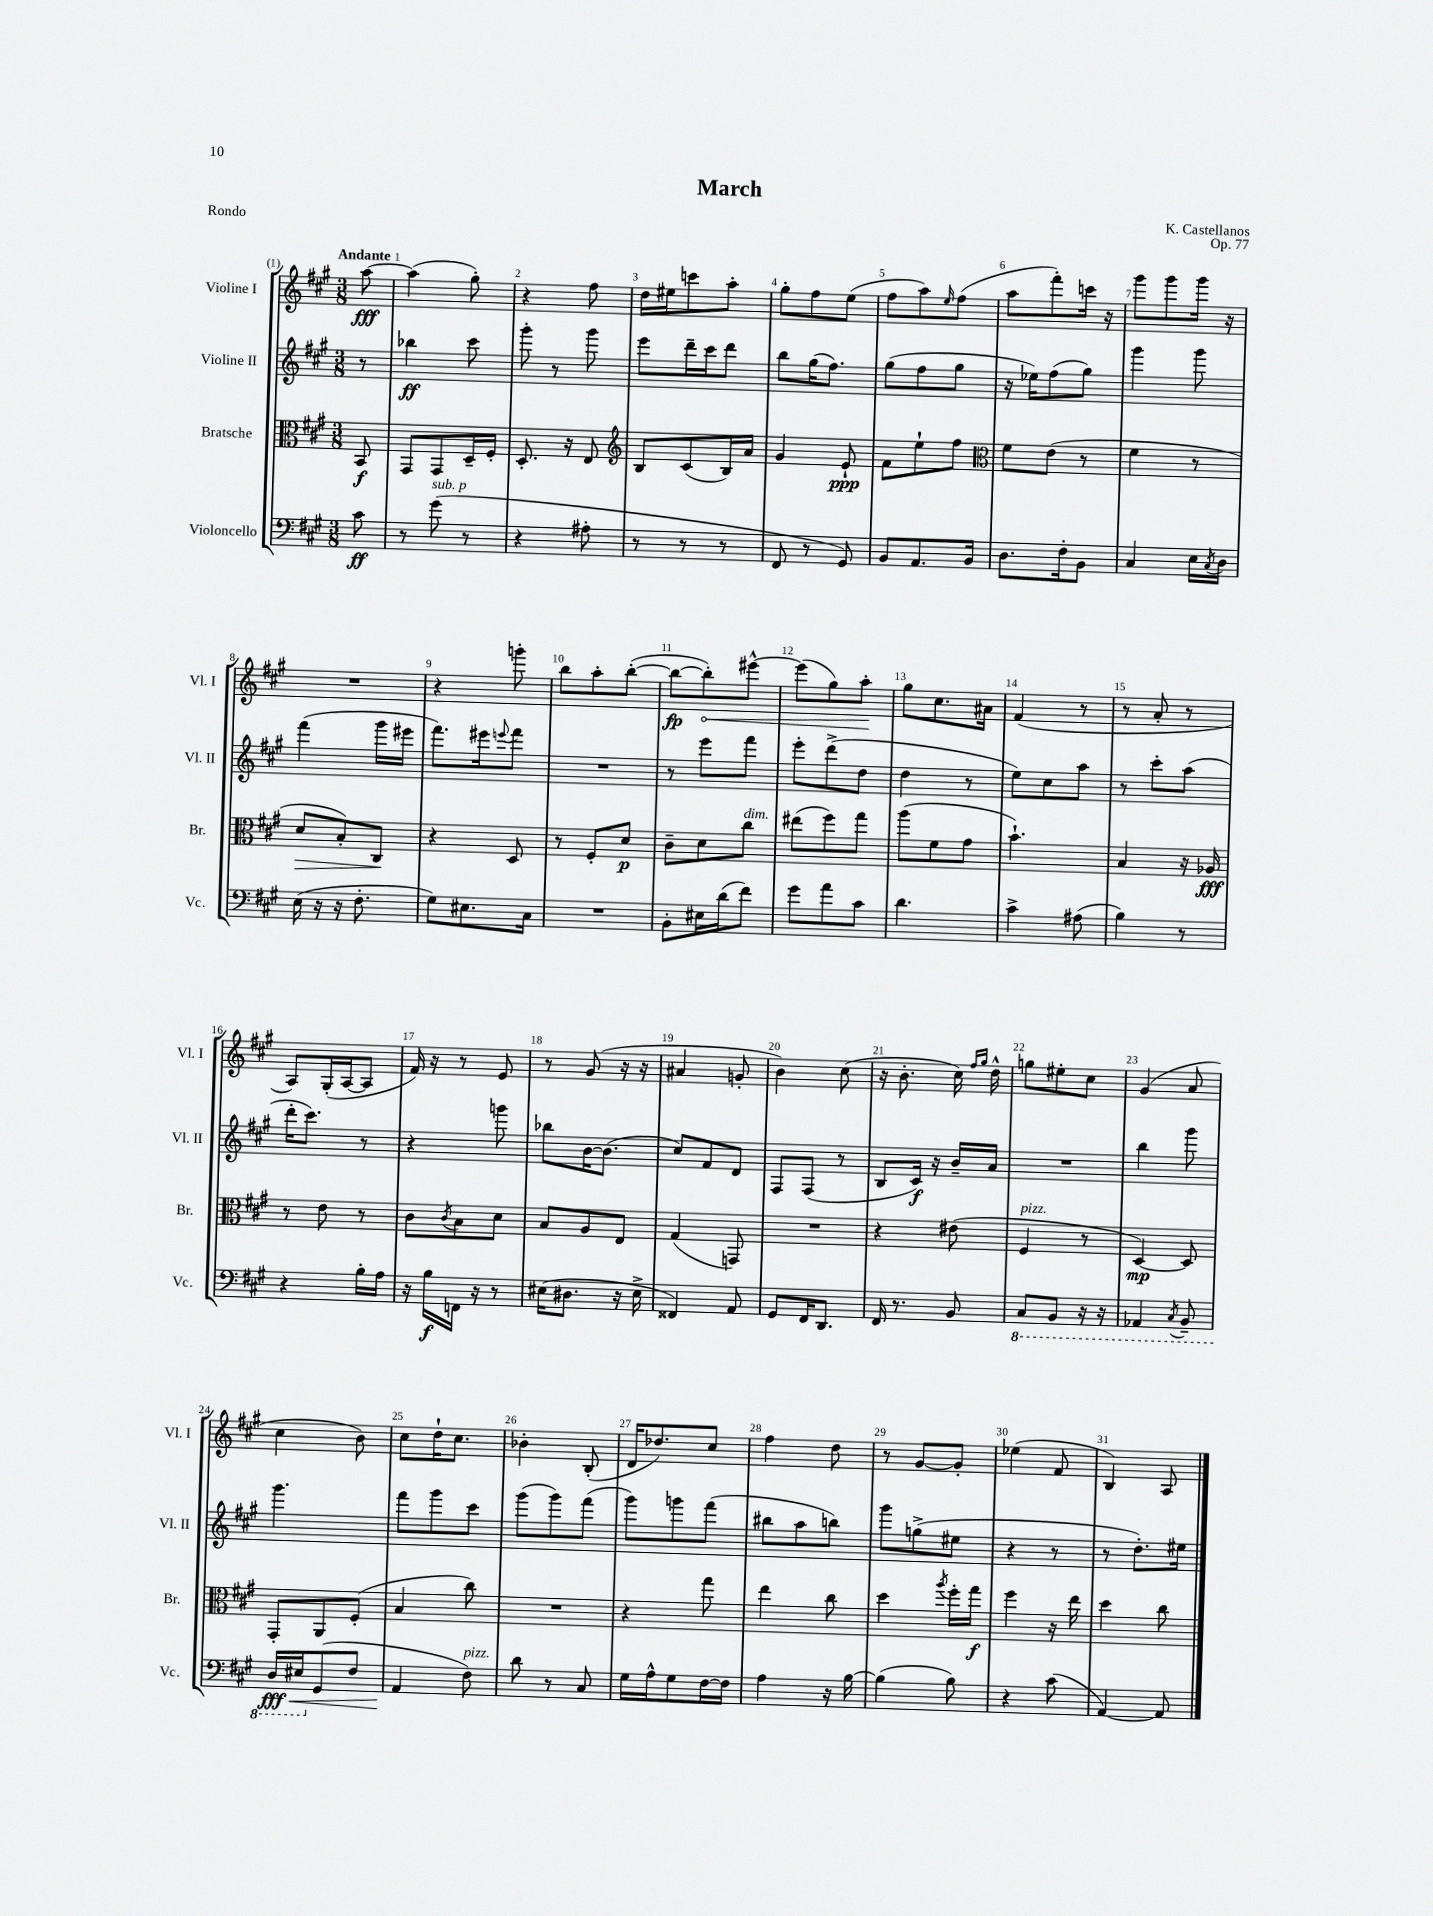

**kern	**dynam	**kern	**dynam	**kern	**dynam	**kern	**dynam
*part4	*part4	*part3	*part3	*part2	*part2	*part1	*part1
*staff4	*staff4	*staff3	*staff3	*staff2	*staff2	*staff1	*staff1
*I"Violoncello	*	*I"Bratsche	*	*I"Violine II	*	*I"Violine I	*
*I'Vc.	*	*I'Br.	*	*I'Vl. II	*	*I'Vl. I	*
*clefF4	*	*clefC3	*	*clefG2	*	*clefG2	*
*k[f#c#g#]	*	*k[f#c#g#]	*	*k[f#c#g#]	*	*k[f#c#g#]	*
*M3/8	*	*M3/8	*	*M3/8	*	*M3/8	*
=	=	=	=	=	=	=	=
!	!	!	!	!	!	!LO:TX:a:B:t=Andante	!
8c#\	ff	8BB/	f	8r	.	[8aa\	fff
=1	=1	=1	=1	=1	=1	=1	=1
8r	.	8GG#/L	.	4bb-X\	ff	(4aa\]	.
!LO:TX:a:i:t=sub. p	!	!	!	!	!	!	!
(8g#\	.	8GG#/	.	.	.	.	.
8r	.	16D~/L	.	8ccc#\	.	8gg#'\)	.
.	.	16F#'/JJ	.	.	.	.	.
=2	=2	=2	=2	=2	=2	=2	=2
4r	.	8.D'/	.	8ggg#'\	.	4r	.
.	.	.	.	8r	.	.	.
.	.	16r	.	.	.	.	.
8A#X'\	.	8E/	.	8ggg#\	.	8ff#\	.
=3	=3	=3	=3	=3	=3	=3	=3
*	*	*clefG2	*	*	*	*	*
8r	.	8B/L	.	8eee\L	.	16dd\LL	.
.	.	.	.	.	.	16ee#X\J	.
8r	.	(8c#/	.	16ddd~\L	.	8cccn\	.
.	.	.	.	16ccc#\J	.	.	.
8r	.	16B/L)	.	8ddd\J	.	8aa'\J	.
.	.	16a/JJ	.	.	.	.	.
=4	=4	=4	=4	=4	=4	=4	=4
8FF#/	.	4g#/	.	8bb\L	.	8gg#'\L	.
8r	.	.	.	(16gg#\K	.	8ff#\	.
.	.	.	.	8.ff#\J)	.	.	.
8GG#/)	.	8e`/	ppp	.	.	(8ee\J	.
=5	=5	=5	=5	=5	=5	=5	=5
8BB/L	.	8f#\L	.	(8gg#\L	.	8ff#\L	.
8.AA/	.	8ee`\	.	8ff#\	.	8aa\)	.
.	.	.	.	.	.	16qqee/	.
.	.	8ff#\J	.	8gg#\J	.	(8ff#\J	.
16BB/Jk	.	.	.	.	.	.	.
=6	=6	=6	=6	=6	=6	=6	=6
*	*	*clefC3	*	*	*	*	*
8.D\L	.	8f#\L	.	16r	.	8aa\L	.
.	.	.	.	16ee-X\KL)	.	.	.
.	.	(8e\J	.	(8ff#\	.	8fff#'\)	.
16F#'\k	.	.	.	.	.	.	.
8BB\J	.	8r	.	8gg#\J)	.	16cccn\Jk	.
.	.	.	.	.	.	16r	.
=7	=7	=7	=7	=7	=7	=7	=7
4C#/	.	4f#\	.	4ggg#\	.	8ggg#\L	.
.	.	.	.	.	.	8ggg#\	.
16E\LL	.	8r	.	8ggg#\	.	16ggg#\Jk	.
8qC#/	.	.	.	.	.	.	.
16D\JJ	.	.	.	.	.	16r	.
!!LO:LB:g=z
=8	=8	=8	=8	=8	=8	=8	=8
!	!	!	!LO:HP:b	!	!	!	!
(16E\	.	8d/L	>	(4fff#\	.	4.r	.
16r	.	.	.	.	.	.	.
16r	.	8B'/)	.	.	.	.	.
8.F#'\	.	.	.	.	.	.	.
.	.	8C#/J	.	16ggg#\LL	.	.	.
.	.	.	.	16eee#X\JJ	.	.	.
.	.	.	]	.	.	.	.
=9	=9	=9	=9	=9	=9	=9	=9
8G#\L)	.	4r	.	8.fff#\L)	.	4r	.
8.E#X\	.	.	.	.	.	.	.
.	.	.	.	16eee#X\k	.	.	.
.	.	.	.	8qqeeen/	.	.	.
.	.	8D/	.	8fff#\J	.	8gggn'\	.
16C#\Jk	.	.	.	.	.	.	.
=10	=10	=10	=10	=10	=10	=10	=10
4.r	.	8r	.	4.r	.	8bb\L	.
.	.	8F#'/L	.	.	.	8aa'\	.
.	.	8d/J	p	.	.	([8bb'\J	.
=11	=11	=11	=11	=11	=11	=11	=11
8BB'\L	.	8c#~\L	.	8r	.	8bb\L_	fp
!	!	!	!	!	!	!	!LO:HP:b
16E#X\L	.	8d\	.	8eee\L	.	8bb'\])	<
(16d\J	.	.	.	.	.	.	.
!	!	!LO:TX:a:i:t=dim.	!	!	!	!	!
8f#\J)	.	8cc#\J	.	8fff#\J	.	[8eee#X^^\J	.
=12	=12	=12	=12	=12	=12	=12	=12
8g#\L	.	(8ee#X\L	.	8eee'\L	.	(8eee#\L]	.
8a\	.	8ff#\)	.	(8ddd^\	.	8gg#\)	.
8c#\J	.	8gg#\J	.	8dd\J	.	8aa'\J	.
.	.	.	.	.	.	.	[
=13	=13	=13	=13	=13	=13	=13	=13
4.d\	.	(8aa\L	.	4dd\	.	8gg#\L	.
.	.	8f#\	.	.	.	8.cc#\	.
.	.	8g#\J	.	8r	.	.	.
.	.	.	.	.	.	16a#X\Jk	.
=14	=14	=14	=14	=14	=14	=14	=14
4c#^\	.	4.b`\)	.	8ee\L)	.	(4f#/	.
.	.	.	.	8cc#\	.	.	.
(8A#X\	.	.	.	8aa\J	.	8r	.
=15	=15	=15	=15	=15	=15	=15	=15
4B\)	.	4B/	.	8r	.	8r	.
.	.	.	.	8ccc#'\L	.	8a'/	.
8r	.	16r	.	(8aa\J	.	8r	.
.	.	16A-X/	fff	.	.	.	.
!!LO:LB:g=z
=16	=16	=16	=16	=16	=16	=16	=16
4r	.	8r	.	16ddd'\KL	.	8A/L)	.
.	.	.	.	8.ccc#\J)	.	.	.
.	.	8e\	.	.	.	(16G#'/L	.
.	.	.	.	.	.	[16A/J	.
16B'\LL	.	8r	.	8r	.	8A/J]	.
16A\JJ	.	.	.	.	.	.	.
=17	=17	=17	=17	=17	=17	=17	=17
16r	.	8c#\L	.	4r	.	16f#/)	.
16B\LL	f	.	.	.	.	16r	.
.	.	8qc#/	.	.	.	.	.
16FFn\JJ	.	8B\	.	.	.	8r	.
16r	.	.	.	.	.	.	.
8r	.	8d\J	.	8gggn\	.	8e/	.
=18	=18	=18	=18	=18	=18	=18	=18
(16E#X\KL	.	8B/L	.	8bb-X\L	.	8r	.
8.D#X\J	.	.	.	.	.	.	.
.	.	8A/	.	[16b\K	.	(8g#/	.
.	.	.	.	(8.b\J]	.	.	.
16r	.	8E/J	.	.	.	16r	.
16E#^\	.	.	.	.	.	16r	.
=19	=19	=19	=19	=19	=19	=19	=19
4FF##X/)	.	(4G#/	.	8cc#/L)	.	4a#X/	.
.	.	.	.	8f#/	.	.	.
8AA/	.	8GGn/)	.	8d/J	.	8gn'/	.
=20	=20	=20	=20	=20	=20	=20	=20
8GG#/L	.	4.r	.	8F#/L	.	4b\)	.
16FF#/K	.	.	.	(8F#/J	.	.	.
8.DD/J	.	.	.	.	.	.	.
.	.	.	.	8r	.	(8cc#\	.
=21	=21	=21	=21	=21	=21	=21	=21
16FF#/	.	4r	.	8B/L	.	16r	.
8.r	.	.	.	.	.	8.b'\	.
.	.	.	.	16c#/Jk)	f	.	.
.	.	.	.	16r	.	.	.
8BB/	.	(8e#X\	.	16b~/LL	.	16cc#\)	.
.	.	.	.	.	.	16qqff#/LL	.
.	.	.	.	.	.	16qqgg#/JJ	.
.	.	.	.	16a/JJ	.	16dd^^\	.
=22	=22	=22	=22	=22	=22	=22	=22
*8ba	*	*	*	*	*	*	*
!	!	!LO:TX:a:i:t=pizz.	!	!	!	!	!
8CC#/L	.	4F#/	.	4.r	.	8ggn\L	.
8BBB/J	.	.	.	.	.	8ee#X'\	.
16r	.	8r	.	.	.	8cc#\J	.
16r	.	.	.	.	.	.	.
=23	=23	=23	=23	=23	=23	=23	=23
4AAA-X/	.	[4D/)	mp	4bb\	.	(4g#/	.
8qCC#/	.	.	.	.	.	.	.
8BBB~/	.	8D/]	.	8ggg#\	.	8a/	.
!!LO:LB:g=z
=24	=24	=24	=24	=24	=24	=24	=24
!	!LO:HP:b	!	!	!	!	!	!
16DD/LL	< fff	8GG#'/L	.	4.ggg#\	.	4cc#\	.
16EE#X/J	.	.	.	.	.	.	.
*X8ba	*	*	*	*	*	*	*
(8GG#/	.	8AA/	.	.	.	.	.
8F#/J	.	(8F#'/J	.	.	.	8b\)	.
=25	=25	=25	=25	=25	=25	=25	=25
4AA/	.	4B/	.	8fff#\L	.	8cc#\L	.
.	.	.	.	8ggg#\	.	16dd`\K	.
.	.	.	.	.	.	8.cc#\J	.
!LO:TX:a:i:t=pizz.	!	!	!	!	!	!	!
8F#\)	[	8cc#\)	.	8ccc#\J	.	.	.
=26	=26	=26	=26	=26	=26	=26	=26
8d\	.	4.r	.	(8ggg#\L	.	4b-X'\	.
8r	.	.	.	8ggg#\)	.	.	.
8C#/	.	.	.	(8fff#\J	.	(8B'/	.
=27	=27	=27	=27	=27	=27	=27	=27
16G#\LL	.	4r	.	8ggg#\L)	.	16d/KL	.
16A^^\J	.	.	.	.	.	8.dd-X/)	.
8G#\	.	.	.	8gggn\	.	.	.
[16F#\L	.	8gg#\	.	(8fff#\J	.	8cc#/J	.
16F#\JJ]	.	.	.	.	.	.	.
=28	=28	=28	=28	=28	=28	=28	=28
4A\	.	4ee\	.	8bb#X\L	.	4ff#\	.
.	.	.	.	8aa\	.	.	.
16r	.	8cc#\	.	8bbn\J)	.	8dd\	.
[16B\	.	.	.	.	.	.	.
=29	=29	=29	=29	=29	=29	=29	=29
(4B\]	.	4dd\	.	8ggg#\L	.	8r	.
.	.	.	.	(8ggn^\	.	[8g#/L	.
.	.	8qaa/	.	.	.	.	.
8B\)	.	16ff#'\LL	.	8ee#X\J	.	8g#'/J]	.
.	.	16gg#\JJ	f	.	.	.	.
=30	=30	=30	=30	=30	=30	=30	=30
4r	.	4ff#\	.	4r	.	(4ee-X\	.
(8c#\	.	16r	.	8r	.	8f#/	.
.	.	16ee\	.	.	.	.	.
=31	=31	=31	=31	=31	=31	=31	=31
[4AA/)	.	4dd\	.	8r	.	4B/)	.
.	.	.	.	8.dd'\L)	.	.	.
8AA/]	.	8cc#\	.	.	.	8A/	.
.	.	.	.	16ee#X\Jk	.	.	.
==	==	==	==	==	==	==	==
*-	*-	*-	*-	*-	*-	*-	*-
